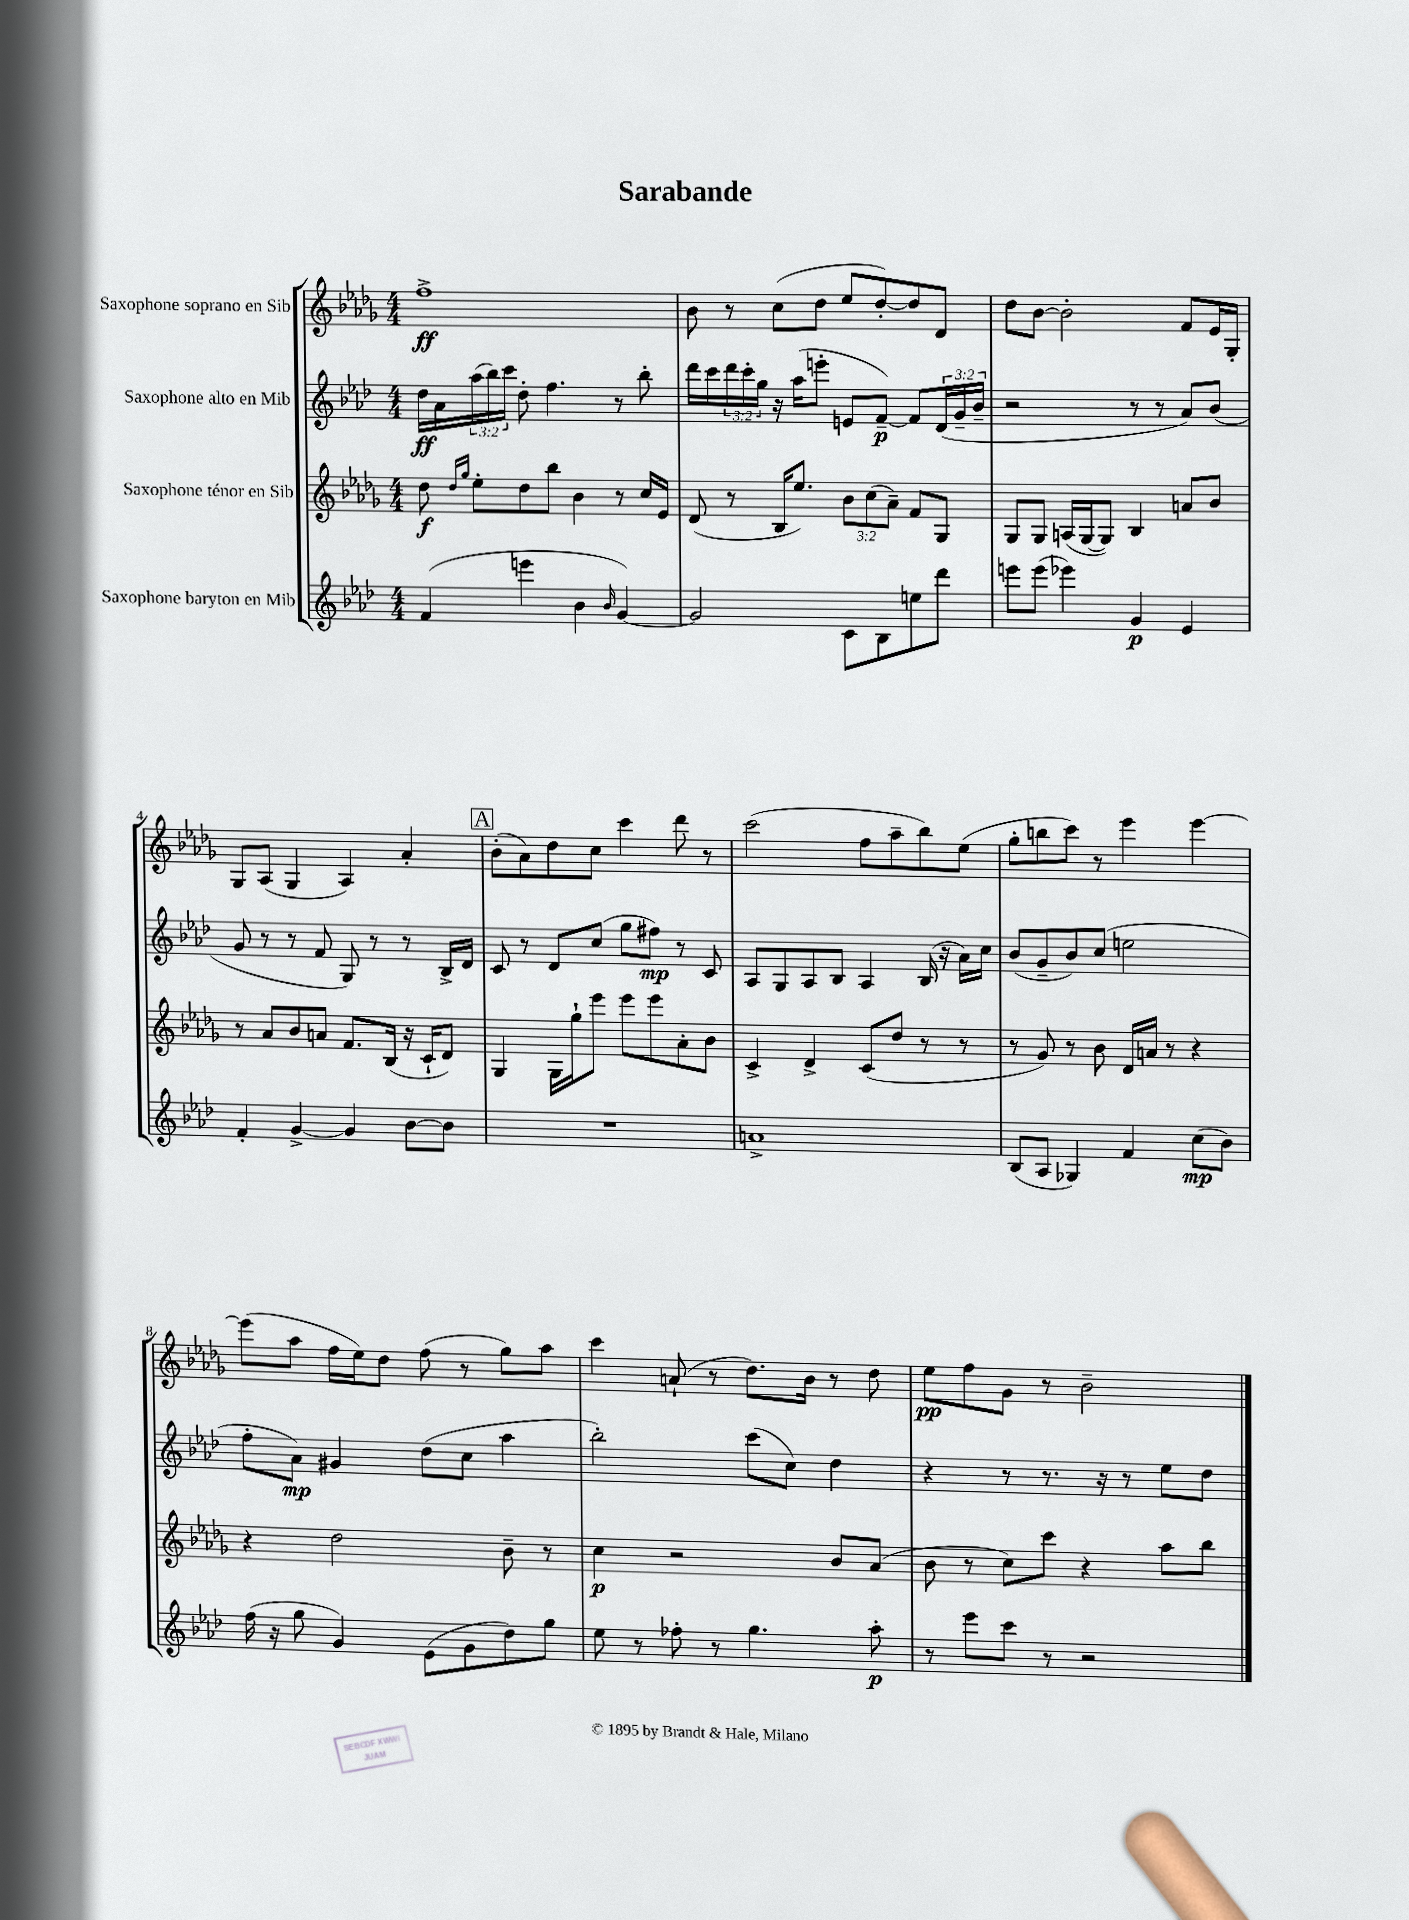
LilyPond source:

\header { title = "Sarabande" }
<<
\new StaffGroup <<
\new Staff = "s0" \with { instrumentName = "Saxophone soprano en Sib" } {
    \clef treble \key des \major \numericTimeSignature \time 4/4
    f''1->\ff |
    bes'8 r8 c''8( des''8 ees''8 des''8~-.) des''8 des'8 |
    des''8 bes'8~ bes'2-. f'8 ees'16 ges16-. |
    ges8 aes8( ges4 aes4) aes'4-. |
    \mark \markup { \box "A" } bes'8-.( aes'8) des''8 c''8 c'''4 des'''8 r8 |
    c'''2( f''8 aes''8-- bes''8) ees''8( |
    ges''8-. b''8 c'''8) r8 ees'''4 ees'''4~ |
    ees'''8( aes''8 f''16 ees''16) des''8 f''8( r8 ges''8) aes''8 |
    c'''4 a'8-!( r8 des''8.) bes'16 r8 des''8 |
    ees''8\pp f''8 ges'8 r8 bes'2-- \bar "|." |
}
\new Staff = "s1" \with { instrumentName = "Saxophone alto en Mib" } {
    \clef treble \key aes \major \numericTimeSignature \time 4/4 \override Staff.TupletNumber.text = #tuplet-number::calc-fraction-text
    des''16\ff aes'16 \tuplet 3/2 { aes''16( bes''16) c'''16 } des''8-. f''4. r8 bes''8-. |
    des'''16 c'''16 \tuplet 3/2 { des'''16 c'''16-. g''16 } r16 aes''16( e'''8-. e'8 f'8~--\p) f'8 \tuplet 3/2 { des'16( g'16-- bes'16-- } |
    r2 r8 r8 aes'8) bes'8( |
    g'8 r8 r8 f'8 g8) r8 r8 bes16-> des'16 |
    \mark \markup { \box "A" } c'8 r8 des'8 c''8( g''8 fis''8\mp) r8 c'8 |
    aes8 g8 aes8 bes8 aes4 bes16( r16 aes'16) c''16 |
    bes'8( g'8-- bes'8) c''8( e''2 |
    f''8-. aes'8\mp) gis'4 des''8( c''8 aes''4 |
    bes''2-.) c'''8( c''8) des''4 |
    r4 r8 r8. r16 r8 ees''8 des''8 \bar "|." |
}
\new Staff = "s2" \with { instrumentName = "Saxophone ténor en Sib" } {
    \clef treble \key des \major \numericTimeSignature \time 4/4 \override Staff.TupletNumber.text = #tuplet-number::calc-fraction-text
    des''8\f \grace { des''16 ges''16 } ees''8-. des''8 bes''8 bes'4 r8 c''16 ees'16 |
    des'8( r8 bes16 ees''8.) \tuplet 3/2 { bes'8 c''8( aes'8--) } f'8 ges8 |
    ges8 ges8 a16( ges16~ ges8) bes4 a'8 bes'8 |
    r8 aes'8 bes'8 a'8 f'8. bes16( r16 c'16-! des'8) |
    \mark \markup { \box "A" } ges4 ges16 ges''16-! ees'''8 ees'''8 ees'''8 aes'8-. bes'8 |
    c'4-> des'4-> c'8( des''8 r8 r8 |
    r8 ges'8) r8 bes'8 des'16 a'16 r8 r4 |
    r4 des''2 bes'8-- r8 |
    c''4\p r2 bes'8 aes'8( |
    bes'8 r8 c''8) c'''8 r4 aes''8 bes''8 \bar "|." |
}
\new Staff = "s3" \with { instrumentName = "Saxophone baryton en Mib" } {
    \clef treble \key aes \major \numericTimeSignature \time 4/4
    f'4( e'''4 bes'4 \grace { bes'16 } g'4~) |
    g'2 c'8 bes8 e''8 des'''8 |
    e'''8 e'''8( ees'''4) g'4\p ees'4 |
    f'4-. g'4~-> g'4 bes'8~ bes'8 |
    \mark \markup { \box "A" } R1 |
    a'1-> |
    bes8( aes8 ges4) f'4 c''8\mp( bes'8) |
    f''16( r16 g''8 g'4) ees'8( g'8 des''8) g''8 |
    ees''8 r8 fes''8-. r8 g''4. aes''8-.\p |
    r8 ees'''8 c'''8 r8 r2 \bar "|." |
}
>>
>>
